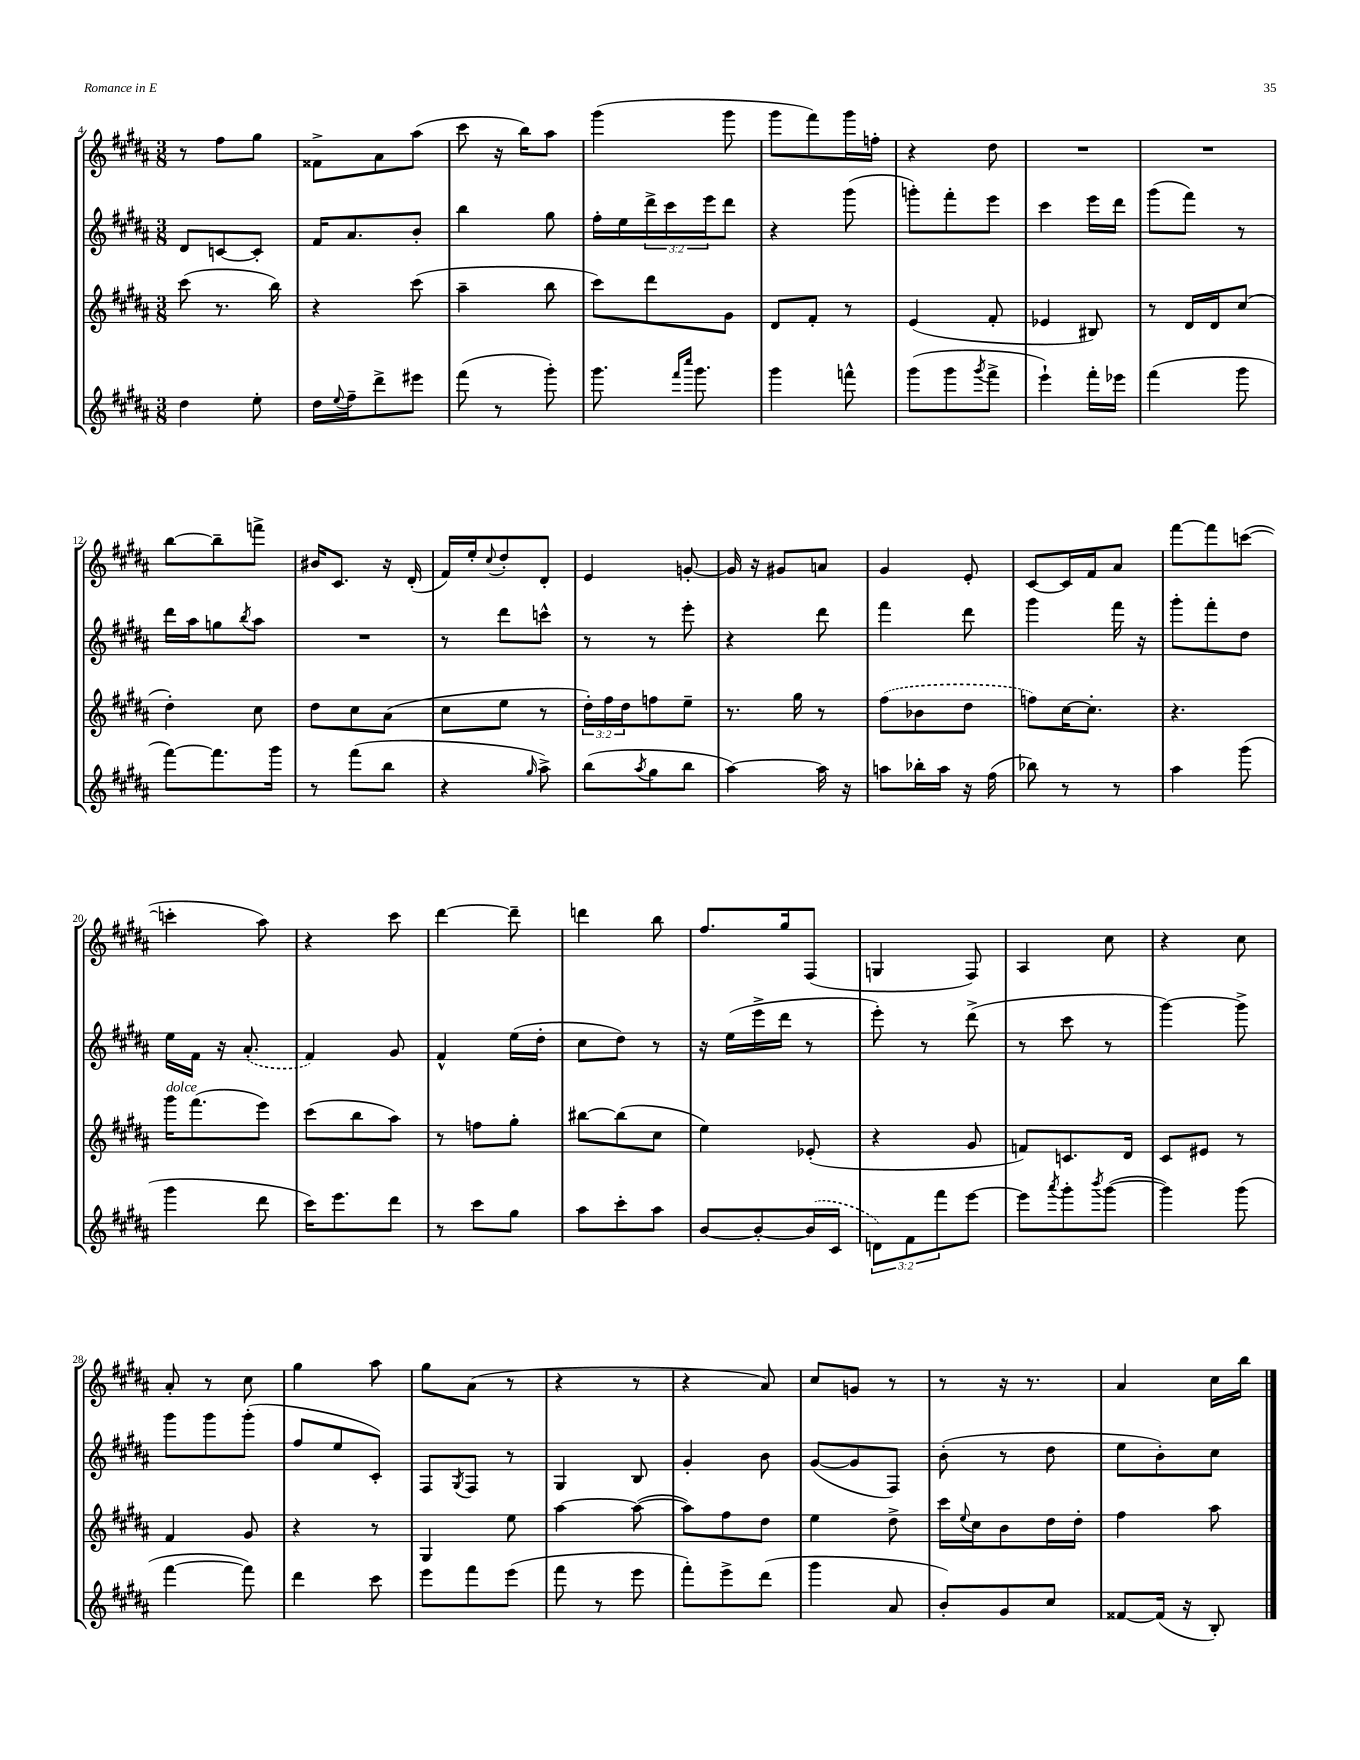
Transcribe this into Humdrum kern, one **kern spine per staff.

**kern	**kern	**kern	**kern
*staff4	*staff3	*staff2	*staff1
*clefG2	*clefG2	*clefG2	*clefG2
*k[f#c#g#d#a#]	*k[f#c#g#d#a#]	*k[f#c#g#d#a#]	*k[f#c#g#d#a#]
*M3/8	*M3/8	*M3/8	*M3/8
4dd#\	(8ccc#\	8d#/L	8r
.	8.r	[8c/	8ff#\L
8ee'\	.	8c'/]J	8gg#\J
.	16bb\)	.	.
=	=	=	=
16dd#\LL	4r	16f#/LK	8f##^\L
8qqee/	.	.	.
16ff#~\J	.	8.a#/	.
8ddd#^\	.	.	8a#\
8eee#\J	(8ccc#\	8b'/J	(8aa#\J
=	=	=	=
(8fff#\	4aa#~\	4bb\	8ccc#\
8r	.	.	16r
.	.	.	16bb\LK)
8ggg#'\)	8bb\	8gg#\	8aa#\J
=	=	=	=
8.ggg#\	8ccc#\L)	16ff#'\LL	(4ggg#\
.	.	16ee\	.
.	8ddd#\	24ddd#^\	.
.	.	24ccc#\	.
16qqfff#/LL	.	.	.
16qqcccc#/JJ	.	.	.
8.ggg#\	.	.	.
.	.	24eee\J	.
.	8g#\J	8ddd#\J	8ggg#\
=	=	=	=
4ggg#\	8d#/L	4r	8ggg#\L
.	8f#'/J	.	8fff#\)
8fff^^\	8r	(8ggg#\	16ggg#\L
.	.	.	16ff'\JJ
=	=	=	=
(8ggg#\L	(4e/	8ggg'\L)	4r
8ggg#\	.	8fff#'\	.
8qggg#/	.	.	.
8fff#^\J	8f#'/	8eee\J	8dd#\
=	=	=	=
4eee`\)	4e-/	4ccc#\	4.r
16fff#'\LL	8B#/)	16eee\LL	.
16eee-\JJ	.	16ddd#\JJ	.
=	=	=	=
(4fff#\	8r	(8ggg#\L	4.r
.	16d#/LL	8fff#\J)	.
.	16d#/J	.	.
8ggg#\	(8cc#/J	8r	.
=	=	=	=
[8fff#\L)	4dd#'\)	16ddd#\LL	[8bb\L
.	.	16aa#\J	.
8.fff#\]	.	8gg\	8bb~\]
.	.	8qbb/	.
.	8cc#\	8aa#\J	8fff^\J
16ggg#\Jk	.	.	.
=	=	=	=
8r	8dd#\L	4.r	16b#/LK
.	.	.	8.c#/J
(8fff#\L	8cc#\	.	.
8bb\J	(8a#\J	.	16r
.	.	.	(16d#'/
=	=	=	=
4r	8cc#\L	8r	16f#/LL)
.	.	.	16ee'/J
.	.	.	8qqcc#/
.	8ee\J	8ddd#\L	8dd#'/
16qqgg#/	.	.	.
8aa#^\)	8r	8ccc^^\J	8d#'/J
=	=	=	=
(8bb\L	24dd#'\LL)	8r	4e/
.	24ff#\	.	.
.	24dd#\J	.	.
8qaa#/	.	.	.
8gg#\	8ff\	8r	.
8bb\J	8ee~\J	8eee'\	[8g'/
=	=	=	=
[4aa#\)	8.r	4r	16g/]
.	.	.	16r
.	.	.	8g#/L
.	16gg#\	.	.
16aa#\]	8r	8ddd#\	8a/J
16r	.	.	.
=	=	=	=
8aa\L	(8ff#\L	4fff#\	4g#/
16bb-'\L	8b-\	.	.
16aa\JJ	.	.	.
16r	8dd#\J	8ddd#\	8e'/
(16ff#\	.	.	.
=	=	=	=
8bb-\)	8ff\L)	4ggg#\	[8c#/L
8r	[16cc#\K	.	16c#/]L
.	8.cc#'\]J	.	16f#/J
8r	.	16fff#\	8a#/J
.	.	16r	.
=	=	=	=
4aa#\	4.r	8ggg#'\L	[8fff#\L
.	.	8fff#'\	8fff#\]
(8ggg#\	.	8dd#\J	([8ccc\J
=	=	=	=
4ggg#\	16ggg#\LK	16ee\LL	4ccc'\]
.	(8.fff#\	16f#\JJ	.
.	.	16r	.
.	.	(8.a#'/	.
8ddd#\	8eee\J)	.	8aa#\)
=	=	=	=
16ccc#\LK)	(8ccc#\L	4f#/)	4r
8.eee\	.	.	.
.	8bb\	.	.
8ddd#\J	8aa#\J)	8g#/	8ccc#\
=	=	=	=
8r	8r	4f#^^/	[4ddd#\
8ccc#\L	8ff\L	.	.
8gg#\J	8gg#'\J	(16ee\LL	8ddd#~\]
.	.	16dd#'\JJ	.
=	=	=	=
8aa#\L	[8bb#\L	8cc#\L	4ddd\
8ccc#'\	(8bb#\]	8dd#\J)	.
8aa#\J	8cc#\J	8r	8bb\
=	=	=	=
[8b/L	4ee\)	16r	8.ff#/L
.	.	(16ee\LL	.
8b'/_	.	16eee^\	.
.	.	16ddd#\JJ	16gg#/k
(16b/]L	(8e-'/	8r	(8F#/J
16c#/JJ	.	.	.
=	=	=	=
12d\L)	4r	8eee'\)	4G/
12f#\	.	.	.
.	.	8r	.
12fff#\	.	.	.
[8eee\J	8g#/	(8ddd#^\	8F#/)
=	=	=	=
8eee\]L	8f/L)	8r	4A#/
8qaaa#/	.	.	.
8ggg#'\	8.c/	8ccc#\	.
8qbbb/	.	.	.
([8ggg#\J	.	8r	8cc#\
.	16d#/Jk	.	.
=	=	=	=
4ggg#\])	8c#/L	[4ggg#\)	4r
.	8e#/J	.	.
(8ggg#\	8r	8ggg#^\]	8cc#\
=	=	=	=
[4fff#\	4f#/	8ggg#\L	8a#'/
.	.	8ggg#\	8r
8fff#\])	8g#/	(8ggg#'\J	8cc#\
=	=	=	=
4ddd#\	4r	8ff#/L	4gg#\
.	.	8ee/	.
8ccc#\	8r	8c#'/J)	8aa#\
=	=	=	=
8eee\L	4G#/	8F#/L	8gg#\L
.	.	8qG#/	.
8fff#\	.	8F#/J	(8a#\J
(8eee\J	8ee\	8r	8r
=	=	=	=
8fff#\	[4aa#\	4G#/	4r
8r	.	.	.
8eee\	(8aa#\_	8B/	8r
=	=	=	=
8fff#'\L)	8aa#\]L)	4g#'/	4r
8eee^\	8ff#\	.	.
(8ddd#\J	8dd#\J	8b\	8a#/)
=	=	=	=
4ggg#\	4ee\	([8g#/L	8cc#/L
.	.	8g#/]	8g/J
8a#/	8dd#^\	8F#/J)	8r
=	=	=	=
8b'/L)	16ccc#\LL	(8b'\	8r
.	8qqee/	.	.
.	16cc#\J	.	.
8g#/	8b\	8r	16r
.	.	.	8.r
8cc#/J	16dd#\L	8dd#\	.
.	16dd#'\JJ	.	.
=	=	=	=
[8f##/L	4ff#\	8ee\L	4a#/
(16f##/]Jk	.	8b'\)	.
16r	.	.	.
8B'/)	8aa#\	8cc#\J	16cc#\LL
.	.	.	16bb\JJ
==	==	==	==
*-	*-	*-	*-
